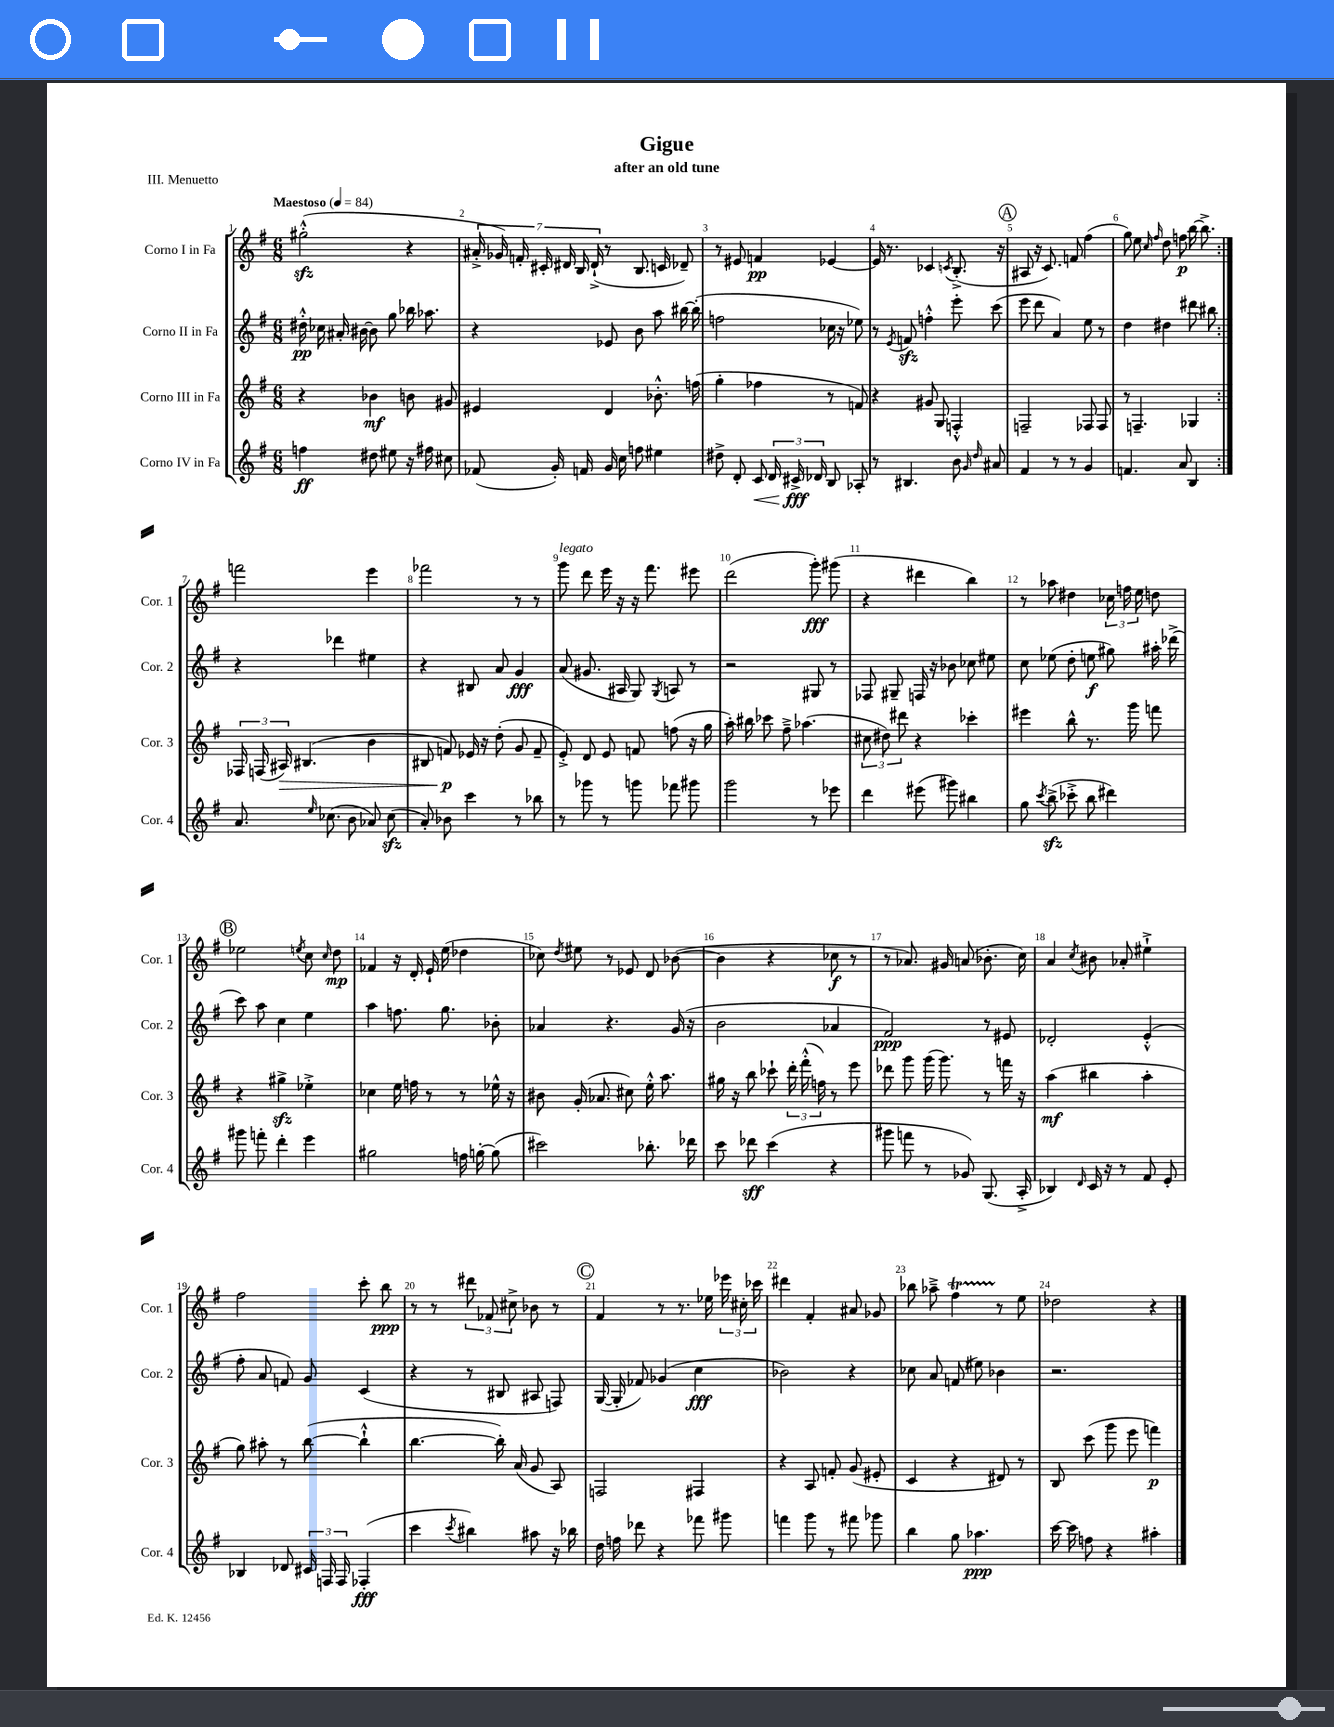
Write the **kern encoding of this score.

**kern	**dynam	**kern	**dynam	**kern	**dynam	**kern	**dynam
*part4	*part4	*part3	*part3	*part2	*part2	*part1	*part1
*staff4	*staff4	*staff3	*staff3	*staff2	*staff2	*staff1	*staff1
*I"Corno IV in Fa	*	*I"Corno III in Fa	*	*I"Corno II in Fa	*	*I"Corno I in Fa	*
*I'Cor. 4	*	*I'Cor. 3	*	*I'Cor. 2	*	*I'Cor. 1	*
*clefG2	*	*clefG2	*	*clefG2	*	*clefG2	*
*k[f#]	*	*k[f#]	*	*k[f#]	*	*k[f#]	*
*M6/8	*	*M6/8	*	*M6/8	*	*M6/8	*
*MM84	*	*MM84	*	*MM84	*	*MM84	*
=1	=1	=1	=1	=1	=1	=1	=1
!	!	!	!	!	!	!LO:TX:a:B:t=Maestoso	!
4ffn\	ff	4r	.	16dd#X'^^\	pp	(2gg#Xzz'^^\	.
.	.	.	.	16cc-X\	.	.	.
.	.	.	.	16a#X'/	.	.	.
.	.	.	.	[16b#X\	.	.	.
8dd#X\	.	4b-X\	mf	8b#\]	.	.	.
8ee#X\	.	.	.	8gg\	.	.	.
16r	.	8bn\	.	16bb-X\	.	4r	.
16ff#X\	.	.	.	8.aa-X\	.	.	.
8cc#X\	.	8g#X/	.	.	.	.	.
=2	=2	=2	=2	=2	=2	=2	=2
(8f-X/	.	4e#X/	.	4r	.	28a#X'^/	.
.	.	.	.	.	.	28g-X/)	.
.	.	.	.	.	.	28fn'/	.
.	.	.	.	.	.	28c#X'/	.
16g'/)	.	.	.	.	.	.	.
.	.	.	.	.	.	28d#X/	.
.	.	.	.	.	.	28B/	.
16fn/	.	.	.	.	.	.	.
.	.	.	.	.	.	(28d#`^/	.
16g/	.	4d/	.	8e-X/	.	8r	.
16cc\	.	.	.	.	.	.	.
8ffn\	.	.	.	8b\	.	8.B/	.
4ee#X\	.	8.b-X'^^\	.	8aa\	.	.	.
.	.	.	.	.	.	16cn/	.
.	.	.	.	[16bb#X\	.	8d-X~/)	.
.	.	(16ffn\	.	(16bb#'\]	.	.	.
=3	=3	=3	=3	=3	=3	=3	=3
8dd#X^\	.	4gg'\	.	2ffn\	.	8r	.
8d'/	.	.	.	.	.	8e#X/	.
!	!LO:HP:b	!	!	!	!	!	!
8c/	<	4ff-X\	.	.	.	4fn/	pp
24d/	.	.	.	.	.	.	.
24c#X^/	fff	.	.	.	.	.	.
24d-X/	[	.	.	.	.	.	.
8B/	.	8r	.	16cc-X\	.	[4e-X/	.
.	.	.	.	16r	.	.	.
8A-X'/	.	8fn/)	.	8ee-X\)	.	.	.
=4	=4	=4	=4	=4	=4	=4	=4
8r	.	4r	.	8r	.	16e-/]	.
.	.	.	.	.	.	8.r	.
.	.	.	.	8qe/	.	.	.
4.B#X/	.	.	.	8fnzz/	.	.	.
.	.	8g#X/	.	4ffn'^^\	.	4c-X/	.
.	.	8G/	.	.	.	.	.
.	.	.	.	.	.	8qcn/	.
8b\	.	4Fn'^^/	.	8eee'\	.	(8.B'^/	.
16qqg/	.	.	.	.	.	.	.
16qqdd/	.	.	.	.	.	.	.
8a#X/	.	.	.	(8ccc\	.	.	.
.	.	.	.	.	.	16r	.
!!LO:REH:place=s1:t=A
=5	=5	=5	=5	=5	=5	=5	=5
4f#/	.	2Fn~/	.	8eee\	.	8A#X/	.
.	.	.	.	8ddd\	.	16r	.
.	.	.	.	.	.	8.c/)	.
8r	.	.	.	4a/)	.	.	.
8r	.	.	.	.	.	8fn/	.
4g/	.	8F-X/	.	8ee\	.	(4ff#\	.
.	.	8F-/	.	8r	.	.	.
=6	=6	=6	=6	=6	=6	=6	=6
4.fn/	.	8r	.	4dd\	.	8gg\)	.
.	.	4.Fn~/	.	.	.	8ee\	.
.	.	.	.	.	.	16qqcc/	.
.	.	.	.	.	.	16qqff#/	.
.	.	.	.	4dd#X\	.	8dd\	.
8a/	.	.	.	.	.	8ffn\	p
4B/	.	4G-X/	.	8ddd#X\	.	[16bb\	.
.	.	.	.	.	.	8.bb^\]	.
.	.	.	.	8bb#X\	.	.	.
!!LO:LB:g=z
=7:|!	=7:|!	=7:|!	=7:|!	=7:|!	=7:|!	=7:|!	=7:|!
8.a/	.	24F-X/	.	4r	.	2fffn\	.
.	.	(24Fn/	.	.	.	.	.
!	!	!	!LO:HP:b	!	!	!	!
.	.	24A#X/)	>	.	.	.	.
.	.	(4.B#X/	.	.	.	.	.
16qqee/	.	.	.	.	.	.	.
(8.cc-X\	.	.	.	.	.	.	.
.	.	.	.	4ddd-X\	.	.	.
8b\	.	.	.	.	.	.	.
8a-X/)	.	4b\	.	4ee#X\	.	4eee\	.
(8cc-zz\	.	.	.	.	.	.	.
=8	=8	=8	=8	=8	=8	=8	=8
8a'/)	.	8B#X/	.	4r	.	2fff-X\	.
8b-X\	.	8fn/)	p	.	.	.	.
4ccc\	.	16e-X/	]	8B#X/	.	.	.
.	.	16r	.	.	.	.	.
.	.	(8dd'\	.	8a/	.	.	.
8r	.	8g/	.	4g/	fff	8r	.
8bb-X\	.	8f~/	.	.	.	8r	.
=9	=9	=9	=9	=9	=9	=9	=9
!	!	!	!	!	!	!LO:TX:a:i:t=legato	!
8r	.	8e'^/)	.	(8a/	.	8ggg\	.
8ggg-X\	.	8d/	.	8.g#X/	.	8ddd\	.
8r	.	8e/	.	.	.	16eee\	.
.	.	.	.	16A#X/	.	16r	.
8gggn\	.	8fn/	.	8G/)	.	16r	.
.	.	.	.	.	.	8.fff#\	.
.	.	.	.	8qG/	.	.	.
8fff-X\	.	(8ffn\	.	8An/	.	.	.
8ggg#X\	.	16r	.	8r	.	8eee#X\	.
.	.	16gg\	.	.	.	.	.
=10	=10	=10	=10	=10	=10	=10	=10
2ggg\	.	16aa'\)	.	2r	.	(2ddd\	.
.	.	16bb#X\	.	.	.	.	.
.	.	8ccc-X\	.	.	.	.	.
.	.	8ff#~^\	.	.	.	.	.
.	.	(4.aa-X\	.	.	.	.	.
8r	.	.	.	8G#X/	.	8ggg'\)	fff
8eee-X\	.	.	.	8r	.	(8ggg#X\	.
=11	=11	=11	=11	=11	=11	=11	=11
4ddd\	.	12cc#X\	.	8F-X/	.	4r	.
.	.	12dd#X\)	.	.	.	.	.
.	.	.	.	8G#X~/	.	.	.
.	.	12ddd#X\	.	.	.	.	.
(8eee#X\	.	4r	.	16Fn/	.	4ddd#X\	.
.	.	.	.	16r	.	.	.
8ggg#X\)	.	.	.	8b-X\	.	.	.
4bb#X\	.	4ccc-X'\	.	8cc-X\	.	4bb\)	.
.	.	.	.	8ee#X\	.	.	.
=12	=12	=12	=12	=12	=12	=12	=12
8gg\	.	4eee#X\	.	8cc\	.	8r	.
8qccc/	.	.	.	.	.	.	.
(8bbzz^\	.	.	.	(8ee-X\	.	8aa-X\	.
8ccc-X'^\	.	8bb^^\	.	8dd'\	.	4dd#X\	.
8bb\	.	8.r	.	8een\	f	.	.
4ddd#X\)	.	.	.	8gg#X\)	.	24cc-X\	.
.	.	.	.	.	.	24ffn\	.
.	.	16ggg\	.	.	.	.	.
.	.	.	.	.	.	24ee\	.
.	.	8fffn\	.	16aa#X'\	.	8ddn\	.
.	.	.	.	(16ddd-X^\	.	.	.
!!LO:LB:g=z
!!LO:REH:place=s1:t=B
=13	=13	=13	=13	=13	=13	=13	=13
8ggg#X\	.	4r	.	8ccc\)	.	2ee-X\	.
8fffn'\	.	.	.	8aa\	.	.	.
4ddd'\	.	4gg#Xzz^\	.	4cc\	.	.	.
.	.	.	.	.	.	8qeen/	.
4eee\	.	4ee-X'^\	.	4ee\	.	8cc\	.
.	.	.	.	.	.	16qqcc/	.
.	.	.	.	.	.	8dd\	mp
=14	=14	=14	=14	=14	=14	=14	=14
2gg#X\	.	4cc-X\	.	4aa\	.	4f-X/	.
.	.	16ee\	.	8.ffn\	.	16r	.
.	.	16ffn\	.	.	.	16d'/	.
.	.	8r	.	.	.	16e`/	.
.	.	.	.	8.gg\	.	(16ee\	.
16ffn\	.	8r	.	.	.	4dd-X\	.
[16ggn'\	.	.	.	.	.	.	.
(8gg\]	.	16ee-X^^\	.	8b-X'\	.	.	.
.	.	16r	.	.	.	.	.
=15	=15	=15	=15	=15	=15	=15	=15
2ccc#X\)	.	8b#X\	.	4a-X/	.	8cc-X\)	.
.	.	.	.	.	.	8qdd/	.
.	.	(16g'/	.	.	.	8ee#X\	.
.	.	8.a-X/	.	.	.	.	.
.	.	.	.	4.r	.	8r	.
.	.	8cc#X\)	.	.	.	8e-X/	.
8.bb-X'\	.	16ee'^^\	.	.	.	8d/	.
.	.	8.aa\	.	.	.	.	.
.	.	.	.	(16g/	.	([8b-X\	.
16ddd-X\	.	.	.	16r	.	.	.
=16	=16	=16	=16	=16	=16	=16	=16
8ccc\	.	16gg#X\	.	2b\	.	4b-\]	.
.	.	16r	.	.	.	.	.
8ddd-X\	sff	8bb\	.	.	.	.	.
(4ccc\	.	8ccc-X`\	.	.	.	4r	.
.	.	24ddd'\	.	.	.	.	.
.	.	(24fff#'^^\	.	.	.	.	.
.	.	24ffn\)	.	.	.	.	.
4r	.	8r	.	4a-X/	.	8cc-X\	f
.	.	8eee\	.	.	.	8r	.
=17	=17	=17	=17	=17	=17	=17	=17
8ggg#X\	.	8ddd-X\	.	2f#/)	ppp	8r	.
8fffn\	.	8ggg\	.	.	.	8.a-X/)	.
8r	.	(16ggg\	.	.	.	.	.
.	.	8.ggg\)	.	.	.	16g#X/	.
8g-X/)	.	.	.	.	.	(8an/	.
(8.G/	.	8r	.	8r	.	8.b-X'\	.
.	.	16fffn\	.	8e#X/	.	.	.
16A'^/	.	16r	.	.	.	16cc\)	.
=18	=18	=18	=18	=18	=18	=18	=18
4B-X/)	.	(4aa\	mf	2d-X'/	.	4a/	.
16qqd/	.	.	.	.	.	8qcc/	.
16c/	.	4bb#X\	.	.	.	8b#X\	.
16r	.	.	.	.	.	.	.
8r	.	.	.	.	.	8a-X'/	.
8f#/	.	4aa'\	.	(4e'^^/	.	4ee#X`^\	.
8e'/	.	.	.	.	.	.	.
!!LO:LB:g=z
=19	=19	=19	=19	=19	=19	=19	=19
4B-X/	.	8gg\)	.	8ff#'\	.	2ff#\	.
.	.	8aa#X'\	.	8a/	.	.	.
8d-X/	.	8r	.	8fn/)	.	.	.
24c#X/	.	([8bb\	.	8g/	.	.	.
24Fn/	.	.	.	.	.	.	.
24F/	.	.	.	.	.	.	.
(4F-X'/	fff	4bb`^^\]	.	(4c/	.	8ccc'\	.
.	.	.	.	.	.	8bb\	ppp
=20	=20	=20	=20	=20	=20	=20	=20
4ccc\	.	[4.bb\	.	4r	.	8r	.
.	.	.	.	.	.	8r	.
8qccc/	.	.	.	.	.	.	.
4bb#X\)	.	.	.	8r	.	12ddd#X\	.
.	.	.	.	.	.	12f-X/	.
.	.	16bb'\])	.	8B#X/	.	.	.
.	.	.	.	.	.	12cc#X^\	.
.	.	(16a/	.	.	.	.	.
8aa#X\	.	8g/	.	8A#X/	.	8b-X\	.
16r	.	8A/)	.	8Fn/)	.	8r	.
16bb-X\	.	.	.	.	.	.	.
!!LO:REH:place=s1:t=C
=21	=21	=21	=21	=21	=21	=21	=21
16dd\	.	2Fn/	.	([16G/	.	4f#/	.
16ffn\	.	.	.	16G'/]	.	.	.
8ddd-X\	.	.	.	8f-X/)	.	.	.
4r	.	.	.	(4g-X/	.	8r	.
.	.	.	.	.	.	8.r	.
8fff-X\	.	4F#X/	.	4cc\	fff	.	.
.	.	.	.	.	.	16ee-X\	.
8ggg#X\	.	.	.	.	.	24eee-X\	.
.	.	.	.	.	.	24cc#X'\	.
.	.	.	.	.	.	24ccc-X\	.
=22	=22	=22	=22	=22	=22	=22	=22
4fffn\	.	4r	.	2b-X\)	.	4ddd#X\	.
8ggg\	.	8A/	.	.	.	4f#'/	.
8r	.	8fn'/	.	.	.	.	.
8fff#X\	.	(8g/	.	4r	.	8a#X/	.
8ggg-X\	.	8e#X'/	.	.	.	8g-X/	.
=23	=23	=23	=23	=23	=23	=23	=23
4bb\	.	4c/	.	8cc-X\	.	8bb-X\	.
.	.	.	.	8a/	.	8aa-X~^\	.
8gg\	.	4r	.	(8fn/	.	4ff#t\	.
4.aa-X\	ppp	.	.	8ee#X\)	.	.	.
.	.	8d#X/)	.	4b-X\	.	8r	.
.	.	8r	.	.	.	8ee\	.
=24	=24	=24	=24	=24	=24	=24	=24
[16ccc\	.	8B/	.	2.r	.	2dd-X\	.
16ccc\]	.	.	.	.	.	.	.
8ffn\	.	(8ccc\	.	.	.	.	.
4r	.	8ggg\	.	.	.	.	.
.	.	8eee\	.	.	.	.	.
4aa#X'\	.	4fffn\)	p	.	.	4r	.
==	==	==	==	==	==	==	==
*-	*-	*-	*-	*-	*-	*-	*-
